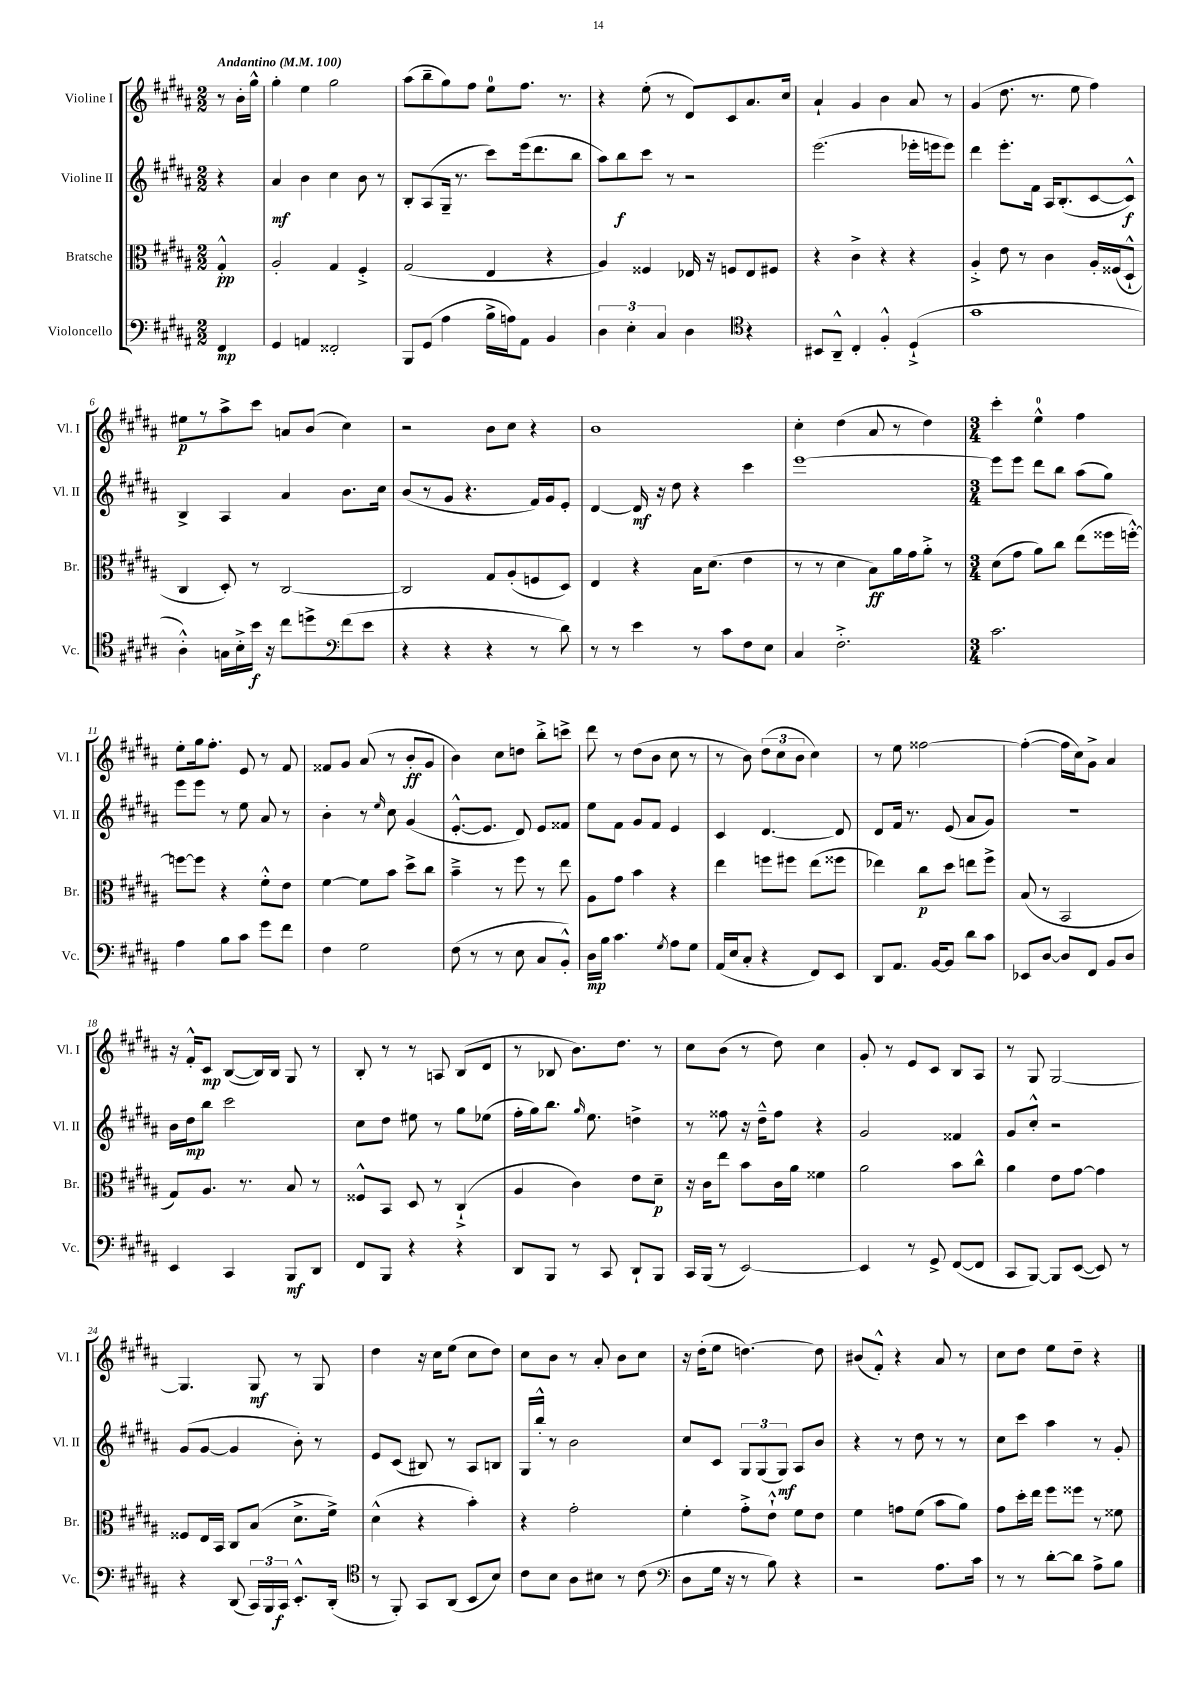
<<
\new StaffGroup <<
\new Staff = "s0" \with { instrumentName = "Violine I" shortInstrumentName = "Vl. I" } {
    \clef treble \key b \major \numericTimeSignature \time 2/2 \partial 4 \tempo "Andantino" 4 = 100
    \autoBeamOff r8 b'16[-. gis''16]-^ |
    gis''4-. e''4 gis''2 |
    ais''8[( b''8-- gis''8) fis''8] e''8[-0 fis''8.] r8. |
    r4 e''8-.( r8 dis'8[) cis'8 ais'8. cis''16] |
    ais'4-! gis'4 b'4 ais'8 r8 |
    gis'4( dis''8. r8. e''8 fis''4) |
    eis''8[\p r8 ais''8-> cis'''8] a'8[ b'8]( cis''4) |
    r2 b'8[ cis''8] r4 |
    b'1 |
    cis''4-. dis''4( ais'8 r8 dis''4) |
    \numericTimeSignature \time 3/4 cis'''4-. e''4-0-^ fis''4 |
    e''8[-. gis''16 fis''8.]-. e'8 r8 fis'8 |
    fisis'8[ gis'8] ais'8( r8 b'8[-.\ff gis'8] |
    b'4) cis''8[ d''8] b''8[-.-> c'''8]-> |
    dis'''8 r8 dis''8[( b'8] cis''8 r8 |
    r8 b'8) \tuplet 3/2 { dis''8[( cis''8 b'8] } cis''4) |
    r8 e''8 fisis''2~ |
    fisis''4~-.( fisis''16[ cis''16) gis'8]-> ais'4 |
    r16 fis'16[-.-^ cis'8]\mp b8[~( b16) b16] gis8 r8 |
    b8-. r8 r8 a8 b8[( dis'8] |
    r8 bes8 b'8.[) dis''8.] r8 |
    cis''8[ b'8]( r8 dis''8) cis''4 |
    gis'8-. r8 e'8[ cis'8] b8[ ais8] |
    r8 gis8 gis2~ |
    gis4. gis8\mf r8 gis8 |
    dis''4 r16 cis''16[ e''8]( cis''8[ dis''8]) |
    cis''8[ b'8] r8 ais'8-. b'8[ cis''8] |
    r16 dis''16[-.( e''8] d''4.~) d''8 |
    bis'8[( fis'8]-.-^) r4 ais'8 r8 |
    cis''8[ dis''8] e''8[ dis''8]-- r4 \bar "|." |
}
\new Staff = "s1" \with { instrumentName = "Violine II" shortInstrumentName = "Vl. II" } {
    \clef treble \key b \major \numericTimeSignature \time 2/2 \partial 4
    \autoBeamOff r4 |
    ais'4\mf b'4 cis''4 b'8 r8 |
    b8[-. ais8( gis16]-- r8. cis'''8[) e'''16( dis'''8. b''8] |
    ais''8[) b''8\f cis'''8] r8 r2 |
    e'''2.( ees'''16[-. e'''16 e'''8]) |
    dis'''4 e'''8.[-. fis'16] ais16[ b8.-.( cis'8~ cis'8]-^\f) |
    b4-> ais4 ais'4 b'8.[ cis''16] |
    b'8[( r8 gis'8] r4. fis'16[) gis'16 e'8]-. |
    dis'4~ dis'16\mf r16 dis''8 r4 cis'''4 |
    e'''1~ |
    \numericTimeSignature \time 3/4 e'''8[ e'''8] dis'''8[ b''8] ais''8[( gis''8]) |
    e'''8[ e'''8] r8 e''8 ais'8 r8 |
    b'4-. r8 \grace { e''16 } cis''8 gis'4( |
    e'8.[~-.-^ e'8.] dis'8) e'8[ fisis'8] |
    e''8[ fis'8] gis'8[ fis'8] e'4 |
    cis'4 dis'4.~ dis'8 |
    dis'8[ fis'16] r8. e'8( ais'8[ gis'8]) |
    R2. |
    b'16[ dis''16\mp b''8] cis'''2 |
    cis''8[ dis''8] eis''8 r8 gis''8[ ees''8]( |
    fis''16[-. gis''16) b''8.] \grace { gis''16 } e''8. d''4-> |
    r8 fisis''8 r16 dis''16[---^ fisis''8] r4 |
    gis'2 fisis'4 |
    gis'8[ cis''8]-.-^ r2 |
    gis'8[( gis'8]~ gis'4 b'8-.) r8 |
    e'8[ cis'8]( bis8) r8 ais8[ b8] |
    gis16[ b''16]-.-^ r8 b'2 |
    cis''8[ cis'8] \tuplet 3/2 { gis8[ gis8( gis8]\mf) } ais8[ b'8] |
    r4 r8 dis''8 r8 r8 |
    cis''8[ cis'''8] ais''4 r8 gis'8-. \bar "|." |
}
\new Staff = "s2" \with { instrumentName = "Bratsche" shortInstrumentName = "Br." } {
    \clef alto \key b \major \numericTimeSignature \time 2/2 \partial 4
    \autoBeamOff gis4-.-^\pp |
    ais2-. gis4 fis4-.-> |
    gis2( e4 r4 |
    ais4) fisis4 ees16 r16 f8[ ees8 fis8] |
    r4 cis'4-> r4 r4 |
    ais4-.-> e'8 r8 cis'4 ais16[-. fisis16( dis8]-!-^ |
    cis4 dis8-.) r8 cis2~ |
    cis2 gis8[ ais8-.( f8 dis8]) |
    e4 r4 b16[ dis'8.]( e'4 |
    r8 r8 dis'4 b8[\ff) ais'16 gis'16 ais'8]-.-> r8 |
    \numericTimeSignature \time 3/4 dis'8[( gis'8] ais'8[) cis''8] e''8[( fisis''16 f''16]~-.-^) |
    f''8[~ f''8] r4 fis'8[-.-^ e'8] |
    fis'4~ fis'8[ b'8] dis''8[-> cis''8] |
    b'4---> r8 fis''8 r8 e''8 |
    ais8[ gis'8] b'4 r4 |
    e''4 f''8[ fis''8] e''8[( fisis''8] |
    ees''4) cis''8[\p dis''8] e''8[ fis''8]-> |
    b8( r8 b,2 |
    gis8[) ais8.] r8. b8 r8 |
    fisis8[-^ b,8] dis8 r8 cis4-!->( |
    ais4 cis'4) e'8[ dis'8]--\p |
    r16 cis'16[ e''8] b'8[ cis'16 ais'16] fisis'4 |
    ais'2 b'8[ cis''8]-^ |
    ais'4 e'8[ gis'8]~ gis'4 |
    fisis8[ e16 b,16] cis8[ b8]( dis'8.[-> fis'16]->) |
    dis'4-^( r4 b'4-.) |
    r4 gis'2-. |
    fis'4-. gis'8[-.-> e'8]-!-^ fis'8[ e'8] |
    fis'4 g'8[ fis'8]( b'8[ ais'8]) |
    gis'8[ dis''16-. e''16] fis''8[ fisis''8] r8 fisis'8 \bar "|." |
}
\new Staff = "s3" \with { instrumentName = "Violoncello" shortInstrumentName = "Vc." } {
    \clef bass \key b \major \numericTimeSignature \time 2/2 \partial 4
    \autoBeamOff fis,4\mp |
    gis,4 a,4 fisis,2-. |
    b,,8[ gis,8]( ais4 b16[-> a16) ais,8] b,4 |
    \tuplet 3/2 { dis4 e4-. cis4 } dis4 r4 |
    \clef tenor bis,8[ ais,8]---^ cis4-. fis4-.-^ dis4-!->( |
    gis'1 |
    ais4-.-^) g16[ b16-.-> b'16]\f r16 cis''8[ d''8-> fis'8( e'8] |
    \clef bass r4 r4 r4 r8 dis'8) |
    r8 r8 e'4 r8 cis'8[ fis8 e8] |
    cis4 fis2.-.-> |
    \numericTimeSignature \time 3/4 cis'2. |
    ais4 b8[ cis'8] gis'8[ fis'8] |
    fis4 gis2 |
    fis8( r8 r8 e8 cis8[ b,8]-.-^) |
    dis16[\mp b16] cis'4. \acciaccatura { gis8 } ais8[ gis8] |
    ais,16[( e16 cis8]-. r4 fis,8[) e,8] |
    dis,8[ ais,8.] b,16[~ b,8] dis'8[ cis'8] |
    ees,8[ dis8]~ dis8[ fis,8] b,8[ dis8] |
    e,4 cis,4 b,,8[\mf dis,8] |
    fis,8[ b,,8] r4 r4 |
    dis,8[ b,,8] r8 cis,8 dis,8[-! b,,8] |
    cis,16[ b,,16]( r8 e,2~) |
    e,4 r8 gis,8-> fis,8[~( fis,8] |
    cis,8[ b,,8]~) b,,8[ e,8]~( e,8) r8 |
    r4 dis,8( \tuplet 3/2 { cis,16[) b,,16 cis,16]\f } e,8.[-.-^ dis,16]-.( |
    \clef tenor r8 fis,8-.) gis,8[ ais,8]( b,8[ b8]) |
    cis'8[ b8] ais8[ bis8] r8 cis'8( |
    \clef bass dis8[ gis16] r16 r8 b8) r4 |
    r2 ais8.[ cis'16] |
    r8 r8 dis'8[~-. dis'8] ais8[-> b8] \bar "|." |
}
>>
>>
